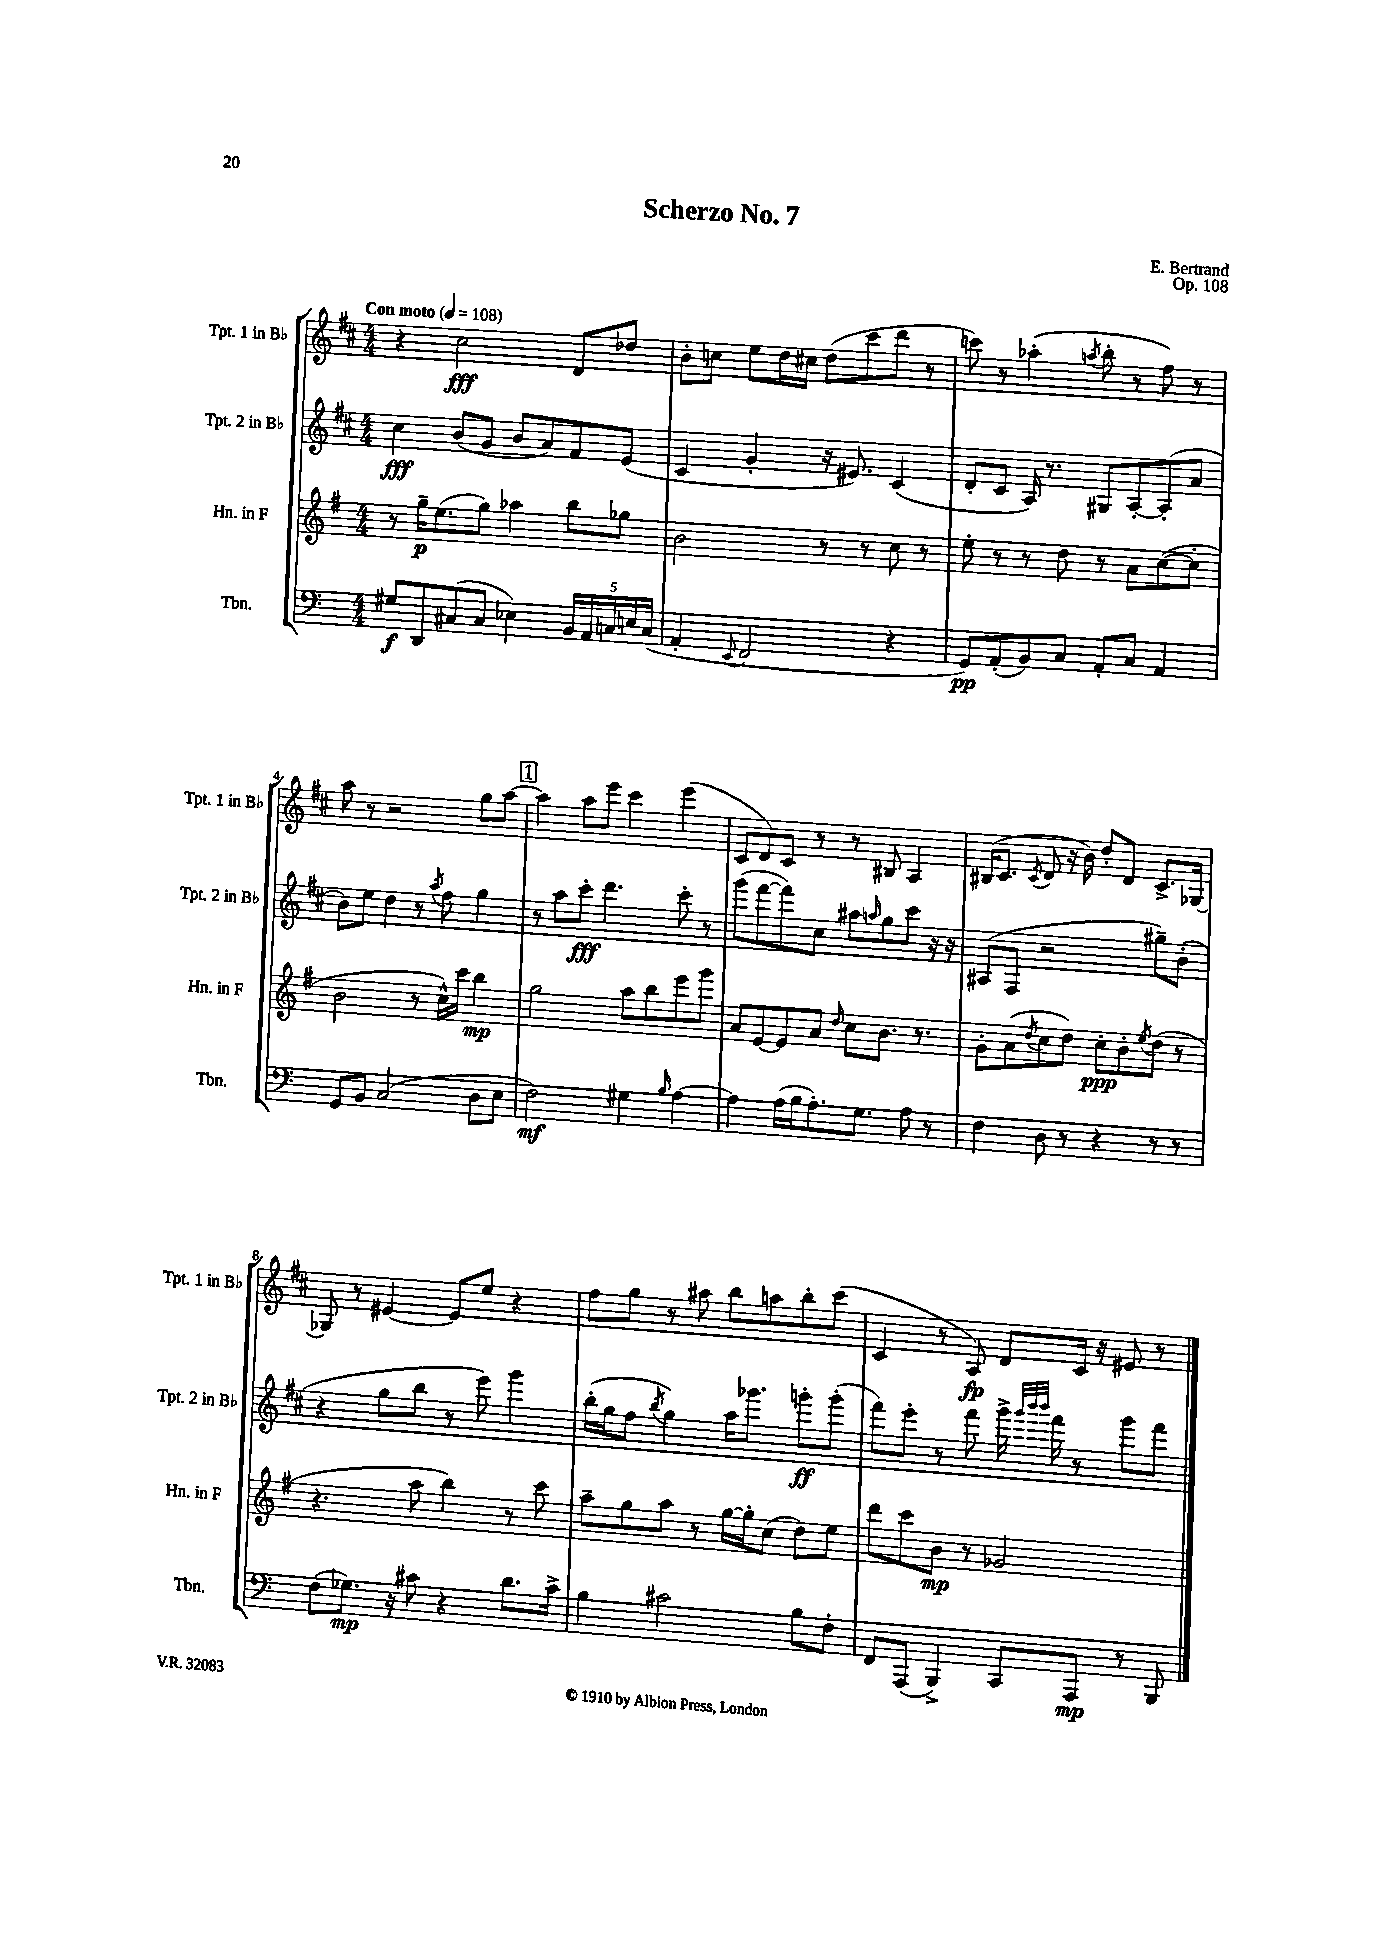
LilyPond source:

\header { title = "Scherzo No. 7" composer = "E. Bertrand" opus = "Op. 108" }
<<
\new StaffGroup <<
\new Staff = "s0" \with { instrumentName = "Tpt. 1 in Bb" shortInstrumentName = "Tpt. 1 in Bb" } {
    \clef treble \key d \major \numericTimeSignature \time 4/4 \tempo "Con moto" 4 = 108
    r4 cis''2\fff d'8 des''8 |
    b'8-. c''8 e''8 d''16 cis''16 d''8( cis'''8 d'''8 r8 |
    c'''8) r8 aes''4-.( \acciaccatura { a''8 } b''8-. r8 fis''8) r8 |
    a''8 r8 r2 g''8 a''8~ |
    \mark \markup { \box "1" } a''4 a''8 e'''8 cis'''4 e'''4( |
    cis'8 d'8) cis'8 r8 r8 bis8 a4 |
    bis16( cis'8. \acciaccatura { cis'8 } d'8 r16 b'16) d''8-. d'8 cis'8.-> ges16~ |
    ges8 r8 eis'4~ eis'8 e''8 r4 |
    fis''8 g''8 r8 ais''8 b''8 a''8 b''8-. cis'''8( |
    cis'4 r8 a8\fp) d'8 cis'16 r16 eis'8 r8 \bar "|." |
}
\new Staff = "s1" \with { instrumentName = "Tpt. 2 in Bb" shortInstrumentName = "Tpt. 2 in Bb" } {
    \clef treble \key d \major \numericTimeSignature \time 4/4
    cis''4\fff b'8( g'8 b'8 a'8) fis'8 e'8( |
    cis'4 g'4-. r16 eis'8.) cis'4( |
    d'8-. cis'8 a16) r8. gis8 a8~-. a8-.( a'8 |
    b'8) e''8 d''4 r8 \acciaccatura { a''8 } fis''8 g''4 |
    \mark \markup { \box "1" } r8 a''8 cis'''8-.\fff d'''4. cis'''8-. r8 |
    g'''8( fis'''8~ fis'''8) cis''8 ais''8 \grace { a''16 } g''8 cis'''8 r16 r16 |
    ais8( fis8 r2 gis''8--) b'8-.( |
    r4 g''8 b''8 r8 e'''8) g'''4 |
    b''16-.( g''16 fis''8 \acciaccatura { b''8 } g''4) a''16 ges'''8. g'''8-.\ff g'''8-.( |
    fis'''8) e'''8-. r8 fis'''8 g'''16-> \grace { g'''32 b'''32 b'''32 } fis'''16 r8 g'''8 fis'''8 \bar "|." |
}
\new Staff = "s2" \with { instrumentName = "Hn. in F" shortInstrumentName = "Hn. in F" } {
    \clef treble \key g \major \numericTimeSignature \time 4/4
    r8 g''16--\p e''8.( g''8) aes''4 b''8 ges''8 |
    b'2 r8 r8 c''8 r8 |
    e''8-. r8 r8 d''8 r8 a'8 c''8~( c''8-. |
    b'2 r8 c''16-^) c'''16 b''4\mp |
    \mark \markup { \box "1" } g''2 a''8 b''8 e'''8 g'''8 |
    a'8 e'8~ e'8 a'8 \grace { d''16 } c''8 b'8. r8. |
    g'8-. a'8( \acciaccatura { d''8 } c''8 d''8) c''8-.\ppp b'8-. \acciaccatura { e''8 } d''8( r8 |
    r4. a''8 b''4) r8 c'''8 |
    a''8-- g''8 a''8 r8 g''16~ g''16-. c''8( d''8) e''8 |
    d'''8 c'''8 b'8\mp r8 ges'2 \bar "|." |
}
\new Staff = "s3" \with { instrumentName = "Tbn." shortInstrumentName = "Tbn." } {
    \clef bass \key c \major \numericTimeSignature \time 4/4
    gis8\f d,8 cis8( cis8 ees4) \tuplet 5/4 { b,16 a,16 c16 e16 c16( } |
    a,4-. \appoggiatura { e,8 } f,2 r4 |
    g,8\pp) a,8-.( b,8) c8 a,8-. c8 a,4 |
    g,8 b,8 c2( d8 e8 |
    \mark \markup { \box "1" } f2\mf) gis4 \grace { b16 } a4~ |
    a4 a16( b16 a8.-.) g8. a8 r8 |
    f4 d8 r8 r4 r8 r8 |
    f8( ges8.\mp) r16 cis'8 r4 d'8. cis'16-> |
    b4 cis'2 b8 f8-. |
    f,8 a,,8( b,,4->) c,8 a,,8\mp r8 b,,8 \bar "|." |
}
>>
>>
